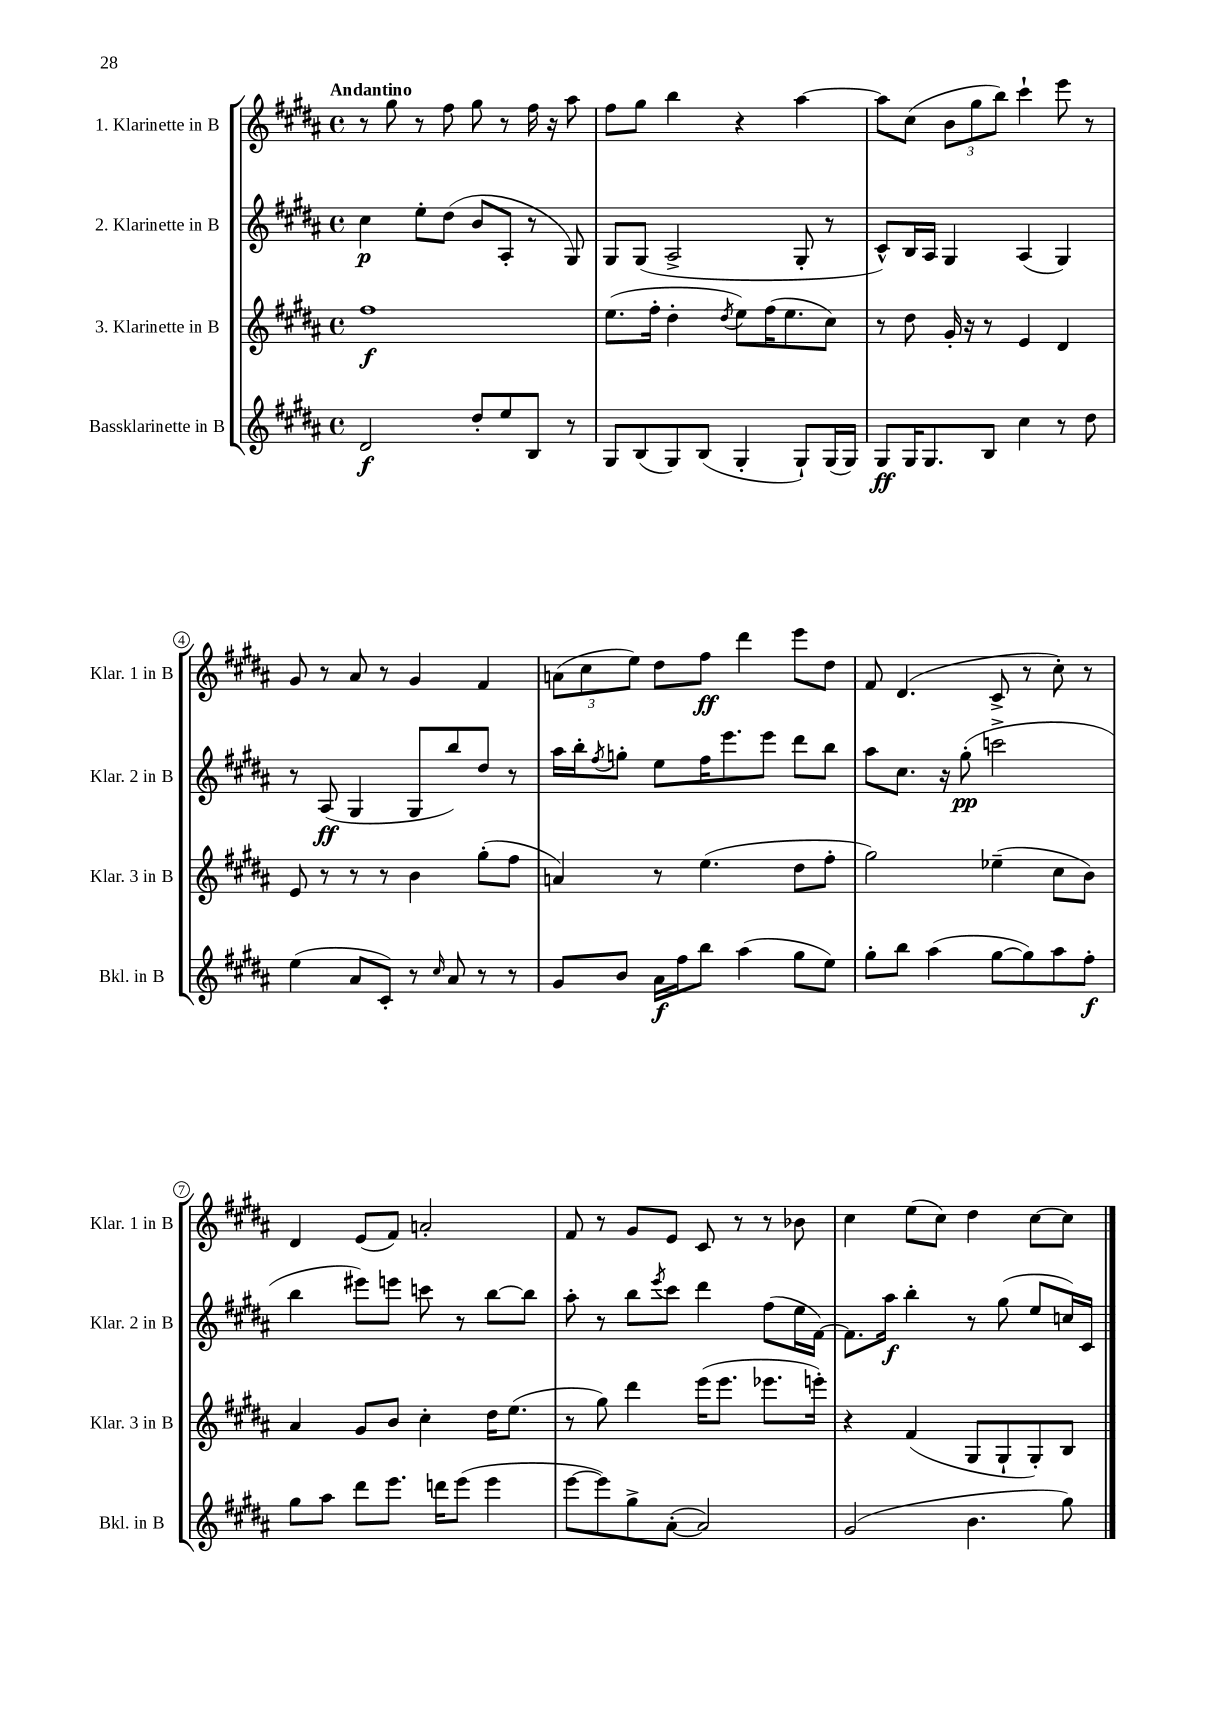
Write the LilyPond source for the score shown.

<<
\new StaffGroup <<
\new Staff = "s0" \with { instrumentName = "1. Klarinette in B" shortInstrumentName = "Klar. 1 in B" } {
    \clef treble \key b \major \defaultTimeSignature \time 4/4 \tempo "Andantino"
    r8 gis''8 r8 fis''8 gis''8 r8 fis''16 r16 ais''8 |
    fis''8 gis''8 b''4 r4 ais''4~ |
    ais''8 cis''8( \tuplet 3/2 { b'8 gis''8 b''8) } cis'''4-! e'''8 r8 |
    gis'8 r8 ais'8 r8 gis'4 fis'4 |
    \tuplet 3/2 { a'8( cis''8 e''8) } dis''8 fis''8\ff dis'''4 e'''8 dis''8 |
    fis'8 dis'4.( cis'8-> r8 cis''8-.) r8 |
    dis'4 e'8( fis'8) a'2-. |
    fis'8 r8 gis'8 e'8 cis'8 r8 r8 bes'8 |
    cis''4 e''8( cis''8) dis''4 cis''8~ cis''8 \bar "|." |
}
\new Staff = "s1" \with { instrumentName = "2. Klarinette in B" shortInstrumentName = "Klar. 2 in B" } {
    \clef treble \key b \major \defaultTimeSignature \time 4/4
    cis''4\p e''8-. dis''8( b'8 ais8-. r8 gis8) |
    gis8 gis8( ais2-> gis8-. r8 |
    cis'8-^) b16 ais16 gis4 ais4( gis4) |
    r8 ais8\ff( gis4 gis8 b''8) dis''8 r8 |
    ais''16 b''16-. \acciaccatura { fis''8 } g''8-. e''8 fis''16 e'''8. e'''8 dis'''8 b''8 |
    ais''8 cis''8. r16 gis''8-.\pp( c'''2-> |
    b''4 eis'''8) e'''8 c'''8 r8 b''8~ b''8 |
    ais''8-. r8 b''8 \acciaccatura { e'''8 } cis'''8 dis'''4 fis''8( e''16 fis'16~) |
    fis'8. ais''16\f b''4-. r8 gis''8( e''8 c''16) cis'16 \bar "|." |
}
\new Staff = "s2" \with { instrumentName = "3. Klarinette in B" shortInstrumentName = "Klar. 3 in B" } {
    \clef treble \key b \major \defaultTimeSignature \time 4/4
    fis''1\f |
    e''8.( fis''16-. dis''4-. \acciaccatura { dis''8 } e''8) fis''16( e''8. cis''8) |
    r8 dis''8 gis'16-. r16 r8 e'4 dis'4 |
    e'8 r8 r8 r8 b'4 gis''8-.( fis''8 |
    a'4) r8 e''4.( dis''8 fis''8-. |
    gis''2) ees''4--( cis''8 b'8) |
    ais'4 gis'8 b'8 cis''4-. dis''16 e''8.( |
    r8 gis''8) dis'''4 e'''16( e'''8. ees'''8. e'''16-.) |
    r4 fis'4( gis8 gis8-! gis8-.) b8 \bar "|." |
}
\new Staff = "s3" \with { instrumentName = "Bassklarinette in B" shortInstrumentName = "Bkl. in B" } {
    \clef treble \key b \major \defaultTimeSignature \time 4/4
    dis'2\f dis''8-. e''8 b8 r8 |
    gis8 b8( gis8) b8( gis4-. gis8-!) gis16( gis16) |
    gis8\ff gis16 gis8. b8 cis''4 r8 dis''8 |
    e''4( ais'8 cis'8-.) r8 \grace { cis''16 } ais'8 r8 r8 |
    gis'8 b'8 ais'16\f fis''16 b''8 ais''4( gis''8 e''8) |
    gis''8-. b''8 ais''4( gis''8~ gis''8) ais''8 fis''8-.\f |
    gis''8 ais''8 dis'''8 e'''8. d'''16 e'''8( e'''4 |
    e'''8~ e'''8) gis''8-> ais'8~-.( ais'2) |
    gis'2( b'4. gis''8) \bar "|." |
}
>>
>>
\layout { \context { \Score \override BarNumber.stencil = #(make-stencil-circler 0.1 0.3 ly:text-interface::print) } }
